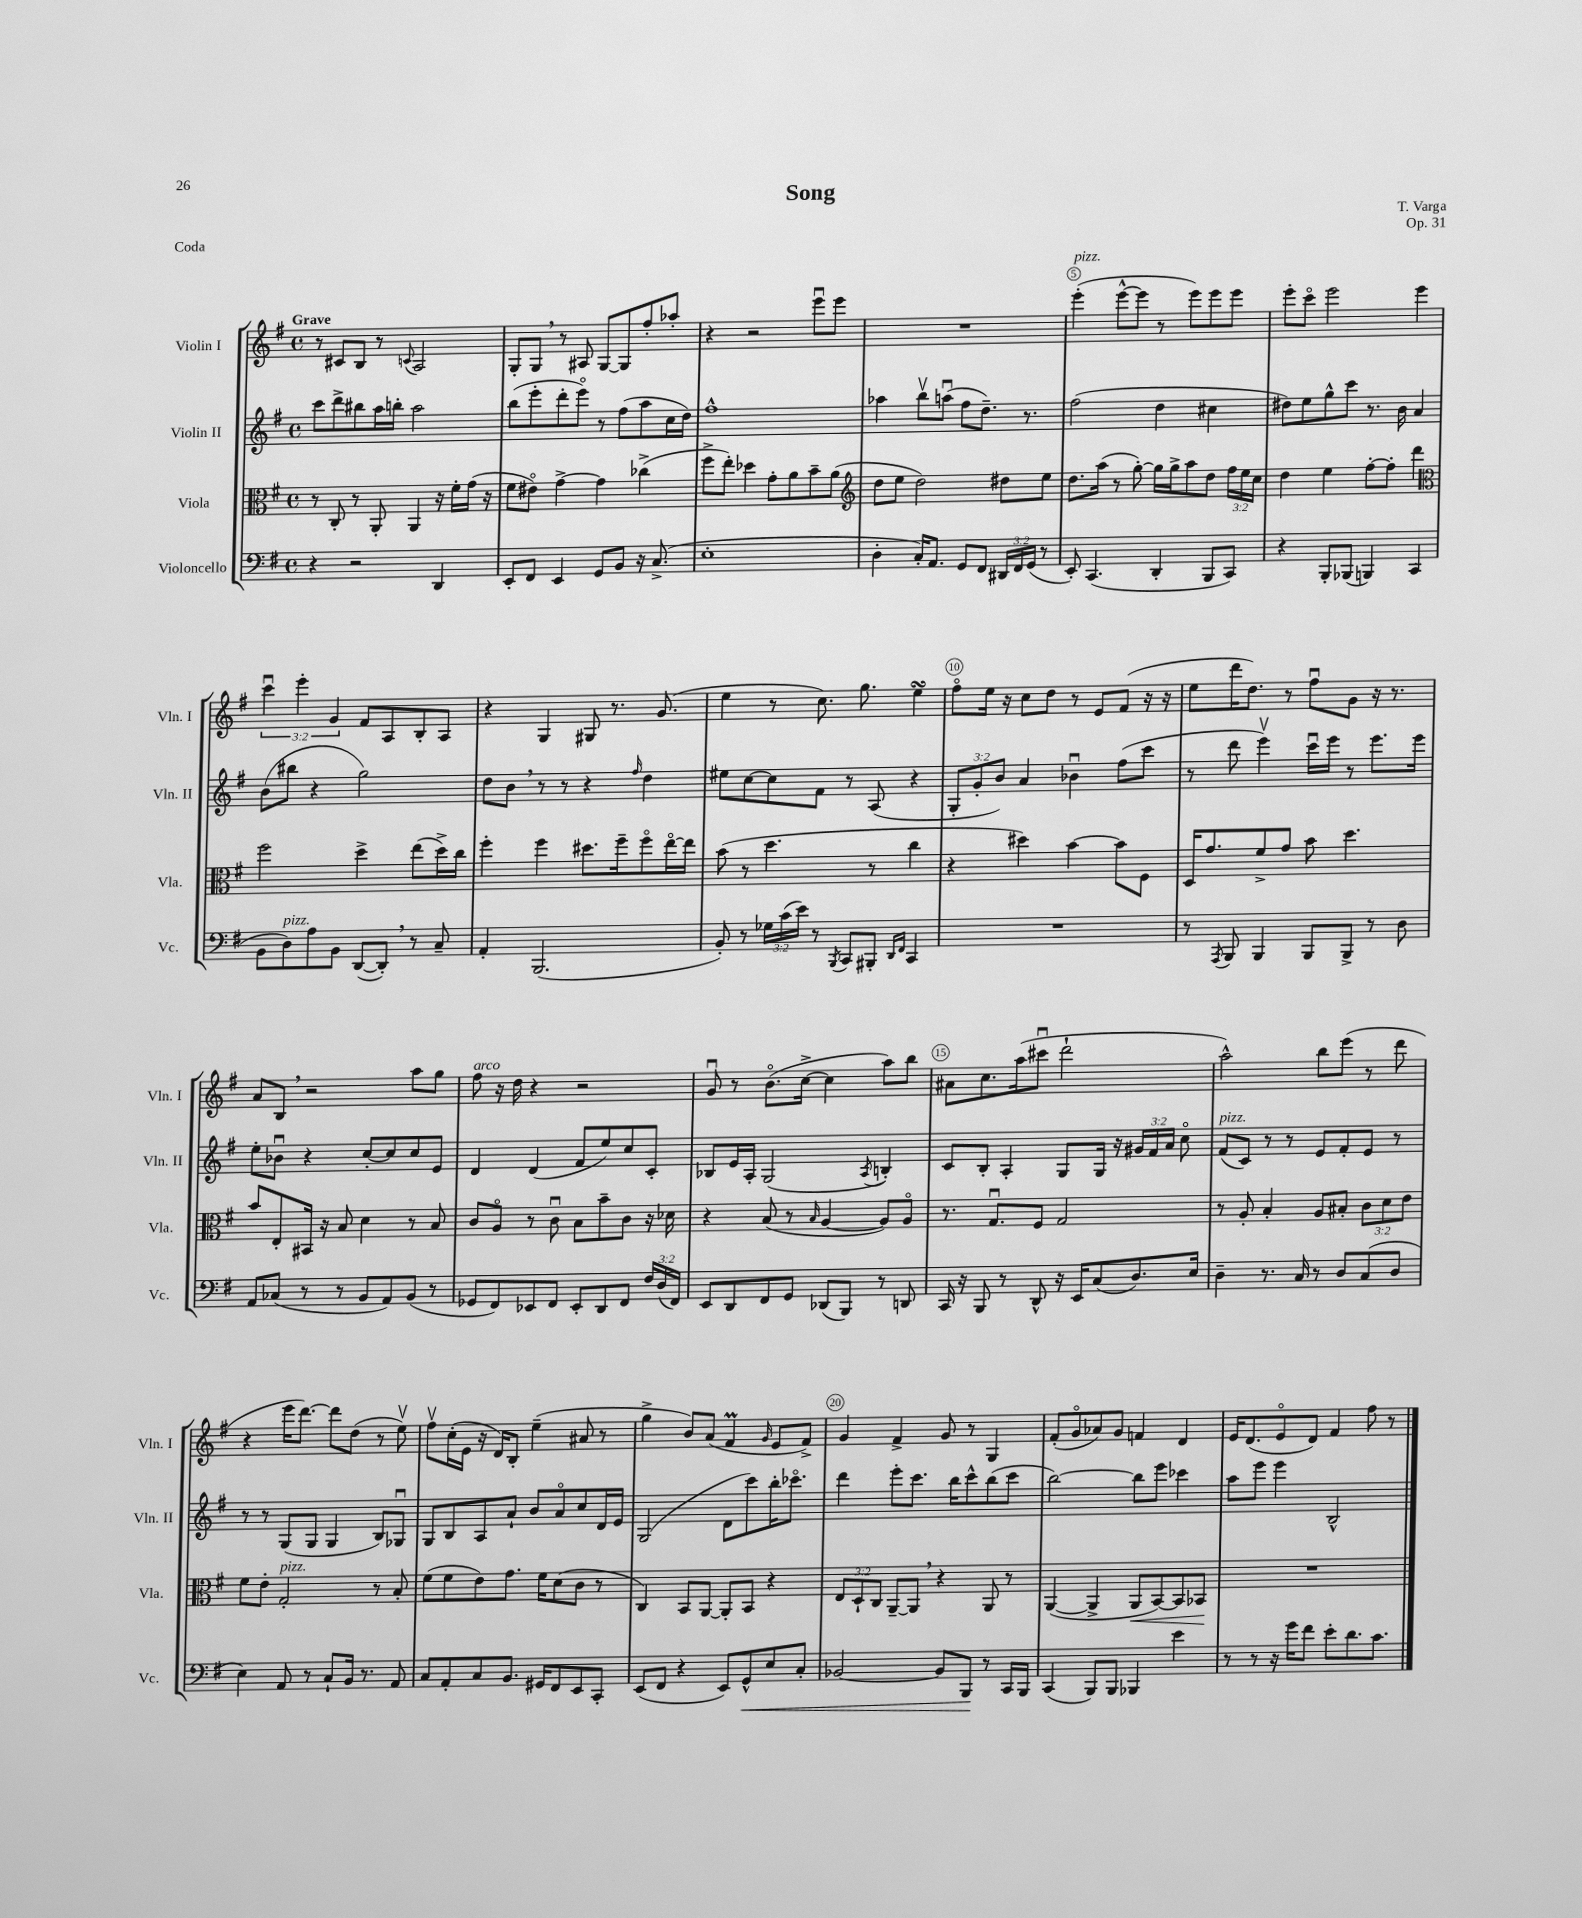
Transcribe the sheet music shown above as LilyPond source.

\header { title = "Song" composer = "T. Varga" opus = "Op. 31" piece = "Coda" }
<<
\new StaffGroup <<
\new Staff = "s0" \with { instrumentName = "Violin I" shortInstrumentName = "Vln. I" } {
    \clef treble \key g \major \defaultTimeSignature \time 4/4 \override Staff.TupletNumber.text = #tuplet-number::calc-fraction-text \tempo "Grave"
    \autoBeamOff r8 cis'8[ b8] r8 \appoggiatura { c'8 } a2 |
    g8[-. g8] \breathe r8 ais8 g8[~ g8 fis''8-. aes''8]-. |
    r4 r2 e'''8[\downbow e'''8] |
    R1 |
    e'''4-.^\markup { \italic "pizz." }( e'''8[~-^ e'''8] r8 e'''8[) e'''8 e'''8] |
    e'''8[-. c'''8]\flageolet e'''2 e'''4 |
    \tuplet 3/2 { c'''4\downbow e'''4-. g'4 } fis'8[ a8 b8-. a8] |
    r4 g4 gis8 r8. g'8.( |
    e''4 r8 c''8.) g''8. e''4\turn |
    fis''8[\flageolet e''16] r16 c''8[ d''8] r8 e'8[ fis'8]( r16 r16 |
    e''8[ d'''16 d''8.]) r8 fis''8[\downbow g'8] r16 r8. |
    a'8[ b8] \breathe r2 a''8[ g''8] |
    fis''8^\markup { \italic "arco" } r16 d''16 r4 r2 |
    g'8\downbow r8 b'8.[\flageolet( c''16]~-> c''4 a''8[) b''8] |
    ais'8[ c''8. a''16( cis'''8]\downbow d'''2-! |
    a''2-^) b''8[ e'''8]( r8 d'''8 |
    r4 e'''16[ d'''8.]~) d'''8[ d''8]( r8 e''8\upbow) |
    fis''8[\upbow c''16-.( e'16] r16 d'16[) b8]-. e''4--( ais'8 r8 |
    g''4-> b'8[) a'8]( fis'4\prall \grace { g'16 } e'8[ fis'8]->) |
    g'4 fis'4-> g'8 r8 g4 |
    fis'8[-.( g'8\flageolet aes'8) g'8] f'4 d'4 |
    e'16[ d'8.( e'8\flageolet d'8]) fis'4 fis''8 r8 \bar "|." |
}
\new Staff = "s1" \with { instrumentName = "Violin II" shortInstrumentName = "Vln. II" } {
    \clef treble \key g \major \defaultTimeSignature \time 4/4 \override Staff.TupletNumber.text = #tuplet-number::calc-fraction-text
    \autoBeamOff c'''8[ d'''8-> bis''8 a''16 b''16]-. a''2 |
    b''8[( e'''8-. d'''8-. e'''8]\flageolet) r8 fis''8[( a''8 c''16 d''16]) |
    fis''1-^ |
    aes''4 b''8[\upbow a''8]\downbow( fis''8[ d''8.]--) r8. |
    fis''2( d''4 cis''4 |
    dis''8[) e''8 g''8-^ c'''8] r8. b'16 a'4 |
    b'8[( bis''8] r4 g''2) |
    d''8[ b'8] \breathe r8 r8 r4 \grace { fis''16 } d''4 |
    eis''8[ c''8~ c''8 fis'8] r8 a8( r4 |
    \tuplet 3/2 { g8[-. g'8-. b'8]) } a'4 bes'4\downbow fis''8[( c'''8] |
    r8 d'''8 e'''4\upbow) c'''16[\downbow e'''16] r8 e'''8.[ e'''16] |
    e''8[-. bes'8]\downbow r4 c''8[~-. c''8 c''8 e'8] |
    d'4 d'4( fis'8[ e''8) c''8 c'8]-. |
    bes8[ e'16 a16]-. g2( \acciaccatura { a8 } b4-.) |
    c'8[ b8]-. a4-. g8[ g16] r16 \tuplet 3/2 { gis'16[ fis'16 a'16] } c''8\flageolet |
    fis'8[^\markup { \italic "pizz." }( c'8]) r8 r8 e'8[ fis'8-. e'8] r8 |
    r8 r8 g8[( g8] g4 b8[) ges8]\downbow |
    g8[ b8 a8 a'8]-! b'8[ a'8\flageolet c''8 d'16 e'16] |
    g2( d'8[ c'''8) b''16-. ces'''8.]\flageolet |
    d'''4 e'''8[-. c'''8.] b''16[ c'''8-^ b''8( c'''8] |
    b''2~) b''8[ e'''8] ces'''4 |
    a''8[ e'''8] e'''4 b2-^ \bar "|." |
}
\new Staff = "s2" \with { instrumentName = "Viola" shortInstrumentName = "Vla." } {
    \clef alto \key g \major \defaultTimeSignature \time 4/4 \override Staff.TupletNumber.text = #tuplet-number::calc-fraction-text
    \autoBeamOff r8 c8-. r8 a,8-. a,4 r16 fis'16[-. g'16]( r16 |
    fis'8[ eis'8]\flageolet) g'4~-> g'4 ces''4->( |
    fis''8[-> e''8]-.) des''4 g'8[-. a'8 b'8-- a'8]( |
    \clef treble d''8[ e''8] d''2) dis''8[ e''8] |
    d''8.[ a''16]( r8 g''8~-.) g''16[ g''16-> a''8 d''8] \tuplet 3/2 { fis''16[ e''16 c''16] } |
    d''4 e''4 fis''8[~-. fis''8]-. d'''4 |
    \clef alto fis''2 d''4-> e''8[( d''16->) c''16] |
    fis''4-. fis''4 dis''8.[ fis''16-- fis''8\flageolet e''16~\flageolet e''16] |
    b'8( r8 d''4. r8 c''4 |
    r4 dis''4) b'4~ b'8[ fis8] |
    d16[ g'8. fis'8-> g'8] b'8 d''4. |
    b'8[ e8-. bis,16] r16 b8 d'4 r8 b8 |
    c'8[ a8]\flageolet r8 c'8\downbow b8[ b'8-- c'8] r16 des'16 |
    r4 b8( r8 \grace { b16 } a4~ a8[) a8]\flageolet |
    r8. g8.[\downbow fis8] g2 |
    r8 a8-. b4-. a8[ bis8]-. \tuplet 3/2 { c'8[ d'8 e'8] } |
    fis'8[ e'8]-. g2-.^\markup { \italic "pizz." } r8 b8-. |
    fis'8[( fis'8 e'8) g'8.] fis'16[ d'8( c'8] r8 |
    c4) b,8[ a,8]~ a,8[-. b,8] r4 |
    \tuplet 3/2 { e8[ d8-! c8] } a,8[~-- a,8] \breathe r4 a,8 r8 |
    a,4~( a,4-> a,8[\< b,8~) b,8 bes,8]\! |
    R1 \bar "|." |
}
\new Staff = "s3" \with { instrumentName = "Violoncello" shortInstrumentName = "Vc." } {
    \clef bass \key g \major \defaultTimeSignature \time 4/4 \override Staff.TupletNumber.text = #tuplet-number::calc-fraction-text
    \autoBeamOff r4 r2 d,4 |
    e,8[-. fis,8] e,4 g,8[ b,8] r16 c8.->( |
    e1-. |
    d4-. c16[-.) a,8.] g,8[ fis,8] \tuplet 3/2 { dis,16[ fis,16 g,16]( } r8 |
    e,8-.) c,4.( d,4-. b,,8[ c,8]) |
    r4 b,,8[-. bes,,8]( b,,4) c,4( |
    b,8[ d8^\markup { \italic "pizz." }) a8 b,8] d,8[~( d,8]-.) \breathe r8 c8-- |
    a,4-. b,,2.( |
    b,8-.) r8 \tuplet 3/2 { ges16[ c'16( e'16]) } r8 \acciaccatura { b,,8 } c,8[ bis,,8]-. \grace { d,16[ fis,16] } c,4 |
    R1 |
    r8 \acciaccatura { a,,8 } b,,8 b,,4 b,,8[ b,,8]-> r8 d8 |
    a,8[ ces8]( r8 r8 b,8[ a,8) b,8]( r8 |
    ges,8[ fis,8) ees,8 fis,8] ees,8[-. d,8 fis,8] \tuplet 3/2 { fis16[ d16( fis,16]) } |
    e,8[ d,8 fis,8 g,8] des,8[( b,,8]) r8 d,8 |
    c,16 r16 b,,8 r8 d,8-^ r16 e,16[ c8( d8.) e16] |
    d4-- r8. c16 r8 d8[ c8( d8] |
    e4) a,8 r8 c8[-! b,16] r8. a,8 |
    c8[ a,8-. c8 b,8.] gis,16[ fis,8 e,8 c,8]-. |
    e,8[( fis,8] r4 e,8[) g,8-^\< e8 c8]-. |
    bes,2~ bes,8[ b,,8]\! r8 c,16[ b,,16] |
    c,4( b,,8[) b,,8] bes,,4 e'4 |
    r8 r8 r16 g'16[ fis'8] e'8[-. d'8. c'8.] \bar "|." |
}
>>
>>
\layout { \context { \Score \override BarNumber.break-visibility = ##(#f #t #t) barNumberVisibility = #(every-nth-bar-number-visible 5) \override BarNumber.stencil = #(make-stencil-circler 0.1 0.3 ly:text-interface::print) } }
